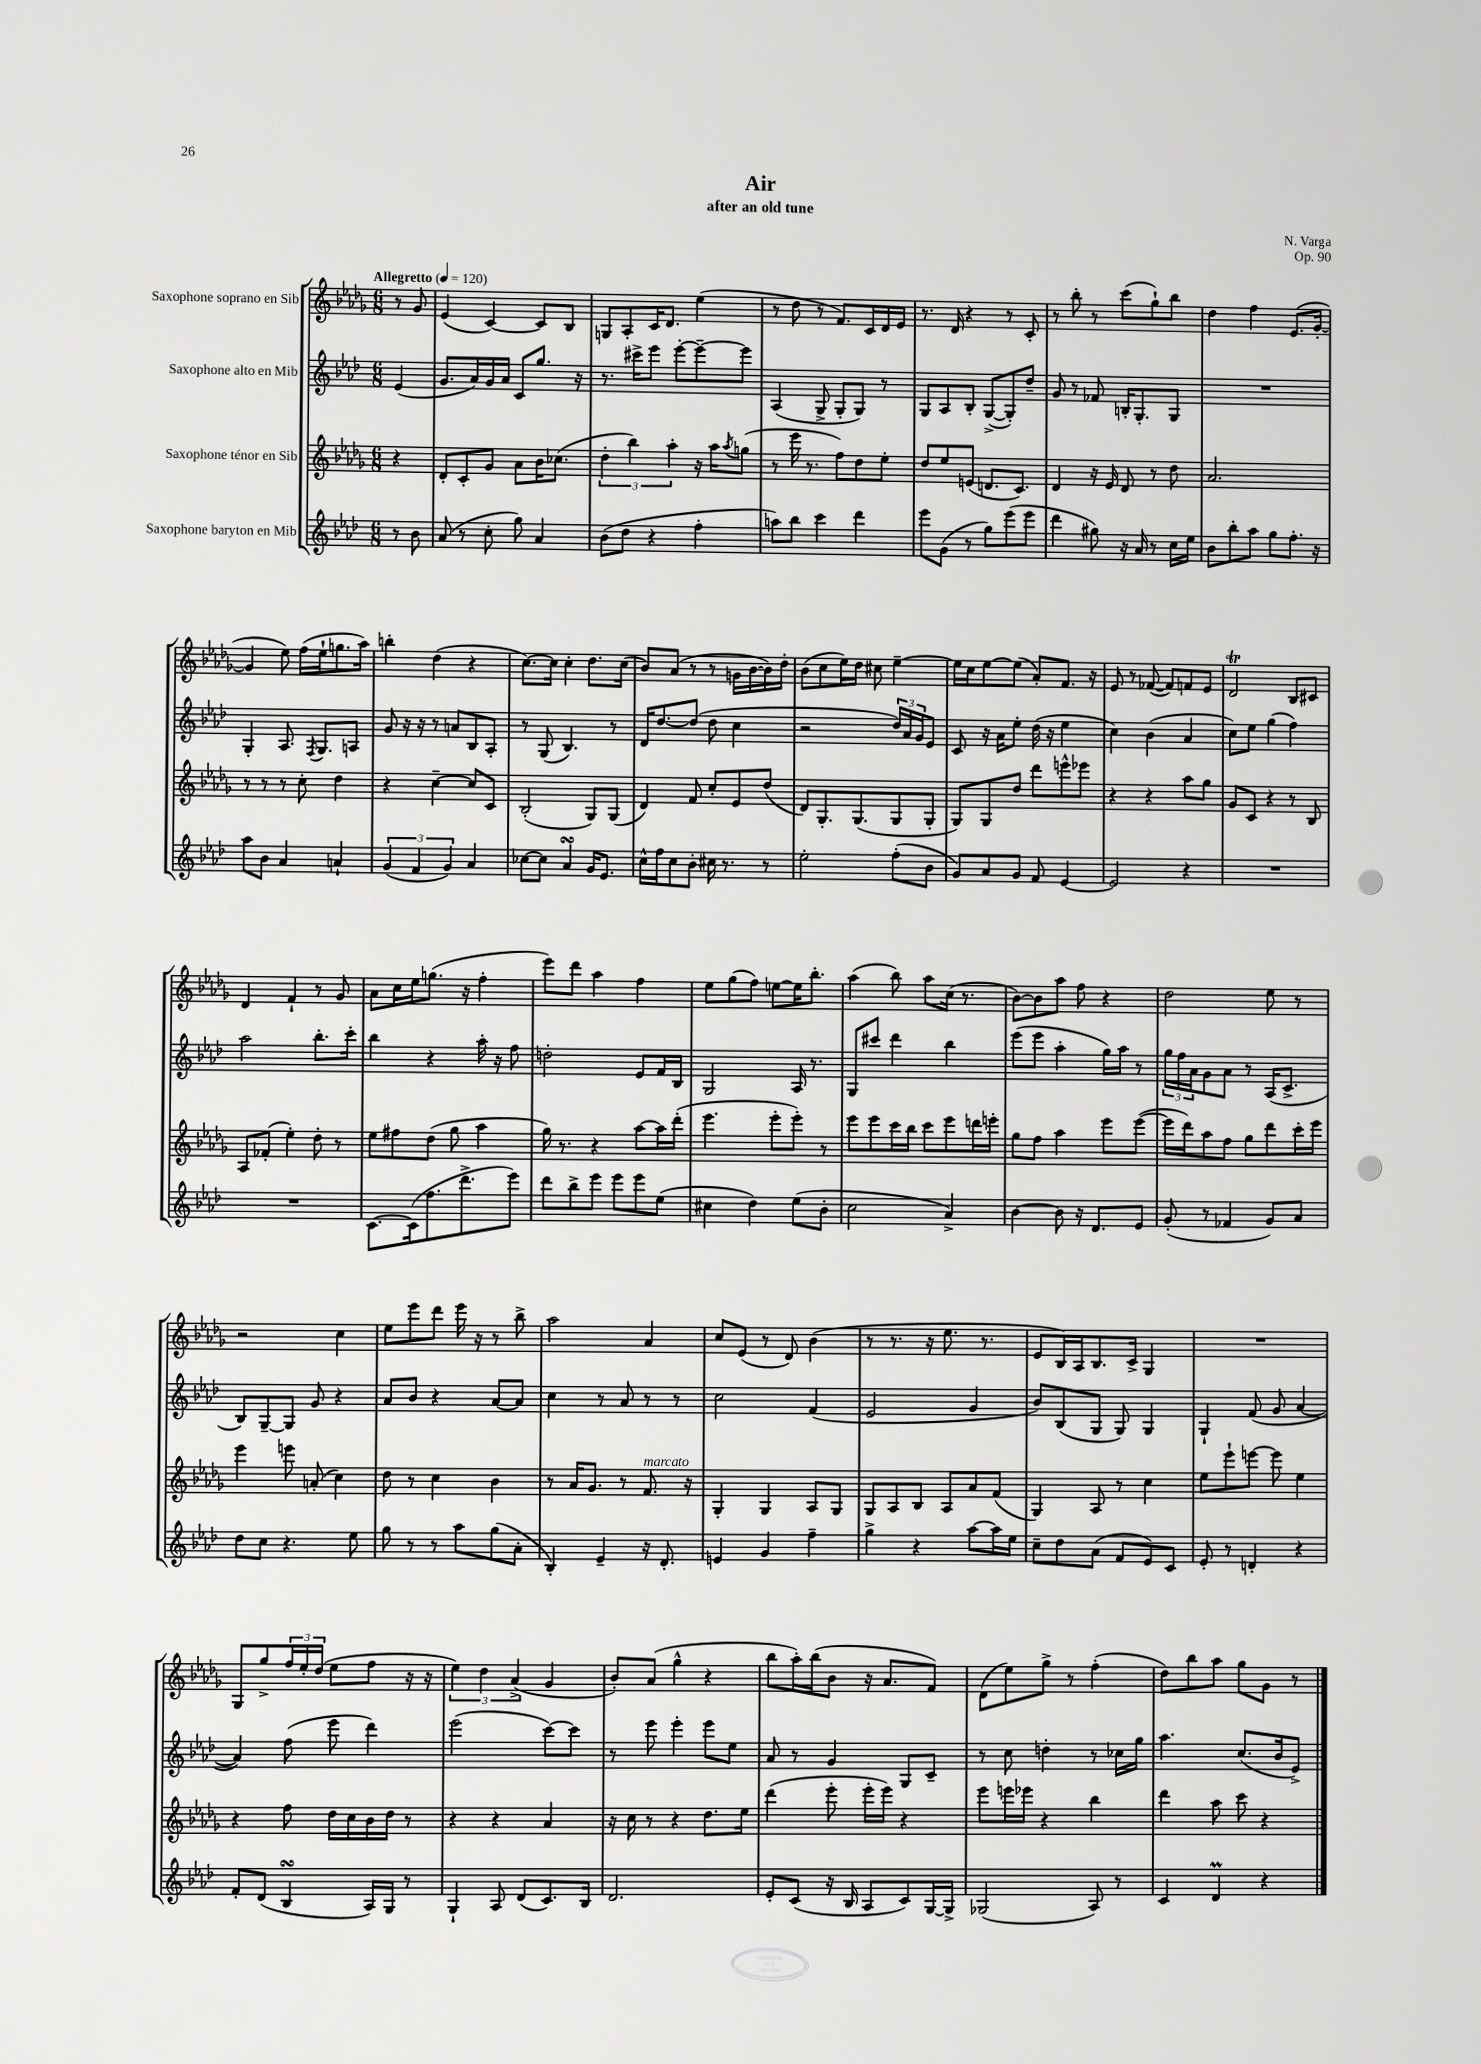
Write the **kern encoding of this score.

**kern	**kern	**kern	**kern
*staff4	*staff3	*staff2	*staff1
*clefG2	*clefG2	*clefG2	*clefG2
*k[b-e-a-d-]	*k[b-e-a-d-g-]	*k[b-e-a-d-]	*k[b-e-a-d-g-]
*M6/8	*M6/8	*M6/8	*M6/8
*MM120	*MM120	*MM120	*MM120
8r	4r	(4e-	8r
8b-	.	.	8g-
=	=	=	=
(8a-	8d-'	8.g	(4e-
8r	8c'	.	.
.	.	16a-)	.
8cc'	8g-	16g	[4c)
.	.	16a-	.
8gg)	8a-	8c	.
4a-	16b-	8.gg	8c]
.	(8.cc-	.	.
.	.	.	8B-
.	.	16r	.
=	=	=	=
(8b-	6dd-'	8.r	8G
8dd-	.	.	8A-'
.	6bb-)	.	.
.	.	16ccc#^	.
4r	.	8eee-	16c
.	.	.	8.d-
.	6aa-'	.	.
.	.	[8eee-'	.
4ff'	16r	8eee-~_	(4ee-
.	16aa-	.	.
.	8qaa-	.	.
.	(8gg	8eee-]	.
=	=	=	=
8aa)	8r	(4A-	8r
8bb-	16eee-	.	8dd-
.	8.r	.	.
4ccc	.	8G^	8r
.	8ff)	8G'	8.f)
4ddd-	8dd-	8G)	.
.	.	.	16c
.	8ee-'	8r	16d-
.	.	.	16e-
=	=	=	=
8eee-	8dd-	8G	8.r
(8g	8ee-	8A-	.
.	.	.	16d-
8r	(8e	8B-'	4r
8gg)	8.d	([8G^	.
(8eee-	.	8G'])	8r
.	8.c)	.	.
8eee-	.	8dd-~	8c'
=	=	=	=
4ddd-	4d-	8g	8r
.	.	8r	8bb-'
8gg#)	16r	8f-	8r
.	16e-	.	.
16r	8d-	16B'	(8ccc
16a-	.	8.G'	.
8r	8r	.	8gg-`)
16cc	8dd-	8G	8bb-
16ee-	.	.	.
=	=	=	=
8b-	2.a-	2.r	4dd-
8bb-'	.	.	.
8aa-	.	.	4ff
8gg	.	.	.
8.ff'	.	.	(8.e-
16r	.	.	[16g-'
=	=	=	=
8aa-	8r	4G'	4g-]
8b-	8r	.	.
4a-	8r	8.A-	8ee-)
.	8cc'	.	(16ff
.	.	8qF	.
.	.	8.G	16ee-`
4a`	4dd-	.	8.gg
.	.	8A	.
.	.	.	16aa-)
=	=	=	=
(6g	4r	8g	4bb'
.	.	16r	.
6f	.	.	.
.	.	16r	.
.	[4cc~	8r	(4dd-
6g)	.	.	.
.	.	8a	.
4a-	8cc]	8B-	4r
.	8c	8A-'	.
=	=	=	=
[8cc-	(2B-'	8r	[8.cc)
8cc-]	.	(8G	.
.	.	.	16cc]
4a-	.	4.B-)	4cc'
16g	8G-)	.	8.dd-
8.e-	.	.	.
.	(8G-	8r	.
.	.	.	(16cc
=	=	=	=
16cc^^	4d-)	16d-	8b-)
16ff	.	[8.dd-	.
8cc	.	.	(8a-
8b-'	8f	(8dd-]	8r
16cc#	8cc'	8dd-	8r
8.r	.	.	.
.	8e-	4cc	16g
.	.	.	[16b-
8r	(8dd-	.	16b-])
.	.	.	16dd-'
=	=	=	=
2ee-'	8d-)	2r	(8b-
.	8.G-'	.	8cc
.	.	.	16ee-)
.	(8.G-	.	16dd-
.	.	.	8cc#
(8ff'	8G-	24dd-)	[4ee-~
.	.	24a-	.
.	.	24g	.
8b-	8G-'	8e-	.
=	=	=	=
8g)	8G-)	8c	16ee-]
.	.	.	16cc
8a-	8G-	16r	[8ee-
.	.	16a-	.
8g	8dd-	8ee-'	(8ee-]
8f	8ddd-	(16dd-	8a-')
.	.	16r	.
[4e-	8eee^^	4ee-	8.f
.	8eee-	.	.
.	.	.	16r
=	=	=	=
2e-]	4r	4cc)	8e-
.	.	.	8r
.	4r	(4b-	([8f-
.	.	.	8f-])
4r	8aa-	4a-	8f
.	8gg-	.	8e-
=	=	=	=
2.r	8g-	8cc)	2d-
.	8c	8ee-	.
.	4r	(4gg	.
.	8r	4ff)	8B-
.	8B-	.	8c#
=	=	=	=
2.r	8A-	2aa-	4d-
.	(8f-'	.	.
.	4ee-')	.	4f`
.	8dd-'	8.bb-'	8r
.	8r	.	8g-
.	.	16ccc'	.
=	=	=	=
[8.c	8ee-	4bb-	8a-
.	8ff#	.	16cc
(16c]	.	.	16ee-
8.ff	(8dd-	4r	(8.gg
.	8gg-	.	.
8.ddd-^	.	.	16r
.	4aa-	16aa-'	4ff'
.	.	16r	.
8eee-)	.	8ff	.
=	=	=	=
8ddd-	16gg-)	2dd'	8eee-)
.	8.r	.	.
8bb-^	.	.	8ddd-
8eee-	4r	.	4aa-
8eee-	.	.	.
8eee-	[8aa-	8e-	4ff
(8ee-	16aa-]	16f	.
.	(16ddd-'	16B-	.
=	=	=	=
4cc#	4.eee-	2G	8ee-
.	.	.	(8gg-
4dd-)	.	.	8ff)
.	8eee-'	.	[8ee
(8ee-	8eee-')	16A-	16ee]
.	.	8.r	8.bb-'
8b-'	8r	.	.
=	=	=	=
2cc	8eee-	8G	(4aa-
.	8eee-	8ccc#	.
.	16ccc	4ddd-	8bb-)
.	16bb-	.	.
.	8ccc	.	8aa-
4a-^)	8eee-	4bb-	(16cc
.	.	.	8.r
.	16ddd	.	.
.	16eee'	.	.
=	=	=	=
[4b-	8gg-	(8eee-	[8b-)
.	8ff	8eee-	8b-]
8b-]	4aa-	4aa-'	8aa-
16r	.	.	8ff
8.d-	.	.	.
.	8eee-	16gg)	4r
.	.	16aa-	.
8e-	([8eee-	8r	.
=	=	=	=
(8g'	16eee-]	24gg	2dd-
.	.	24ff	.
.	16ddd-)	.	.
.	.	24a-	.
8r	8aa-	8g	.
4f-	8ff	8a-	.
.	8gg-	8r	.
8g)	8ddd-	(16A-	8ee-
.	.	8.c^	.
8a-	16ccc'	.	8r
.	16eee-	.	.
=	=	=	=
8dd-	4eee-	8B-)	2r
8cc	.	[8G~	.
4.r	8eee	8G]	.
.	(8a'	8g	.
.	4cc)	4r	4cc
8ee-	.	.	.
=	=	=	=
8gg	8dd-	8a-	8ee-
8r	8r	8b-	8eee-
8r	4cc	4r	8ddd-
8aa-	.	.	16eee-
.	.	.	16r
(8gg	4b-	[8a-	8r
8a-'	.	8a-]	8bb-^
=	=	=	=
4B-')	8r	4cc	2aa-
.	16a-	.	.
.	8.g-	.	.
4e-~	.	8r	.
.	8r	8a-	.
16r	8.f	8r	4a-
8.d-'	.	.	.
.	.	8r	.
.	16r	.	.
=	=	=	=
4e	4G-'	2cc	8cc
.	.	.	(8e-
4g	4G-	.	8r
.	.	.	8d-)
4ff~	8A-	(4f	(4b-
.	8G-	.	.
=	=	=	=
4gg^	8G-	2e-	8r
.	8A-	.	8.r
4r	8B-	.	.
.	.	.	16r
.	8A-	.	8.ee-
[8aa-	8a-	4g	.
.	.	.	8.r
16aa-]	(8f	.	.
16ee-	.	.	.
=	=	=	=
8cc~	4G-)	8b-)	8e-
8dd-	.	(8B-	16B-)
.	.	.	16A-
(8a-	8A-	8G	8.B-
8f	8r	8G)	.
.	.	.	16c^
8e-)	4cc	4G	4G-
8c	.	.	.
=	=	=	=
8e-'	8ee-	4G`	2.r
8r	8eee-`	.	.
4d'	[8eee	(8f	.
.	8eee]	8g	.
4r	4ee-	[4a-	.
=	=	=	=
8f'	4r	4a-])	8G-
(8d-	.	.	8gg-^
4B-	8ff	(8ff	24ff
.	.	.	24ee-'
.	.	.	(24dd-
.	16dd-	8eee-	8ee-
.	16cc	.	.
16A-)	16b-	4ddd-)	8ff
16G	16dd-	.	.
8r	8r	.	16r
.	.	.	16r
=	=	=	=
4G`	4r	(2eee-	6ee-)
.	.	.	6dd-
8A-	4r	.	.
.	.	.	(6a-^
(8d-	.	.	.
8.c)	4a-	[8ccc)	4g-
.	.	8ccc]	.
16B-	.	.	.
=	=	=	=
2.d-	16r	8r	8b-')
.	16cc	.	.
.	8r	8eee-	(8a-
.	4r	4eee-'	4gg-^^
.	8.dd-	8eee-	4r
.	.	8ee-	.
.	16ee-	.	.
=	=	=	=
8e-'	(4ddd-	8a-	8bb-
(8c	.	8r	16aa-')
.	.	.	(16bb-
16r	8eee-'	4g	8b-
16B-	.	.	.
8A-	16eee-'	.	16r
.	16eee-)	.	8.a-
8c)	4r	8G	.
[16G	.	8c~	8f)
16G^]	.	.	.
=	=	=	=
(2G-	8eee-	8r	(8d-
.	16eee	8cc	8ee-)
.	16eee-	.	.
.	4r	4dd'	8gg-^
.	.	.	8r
8A-)	4bb-	8r	(4ff'
8r	.	16cc-	.
.	.	16gg	.
=	=	=	=
4c	4ddd-	4.aa-	8dd-)
.	.	.	8bb-
4d-	8aa-	.	8aa-
.	8ccc	(8.cc	8gg-
4r	4r	.	8g-
.	.	16b-	.
.	.	8e-^)	8r
==	==	==	==
*-	*-	*-	*-
